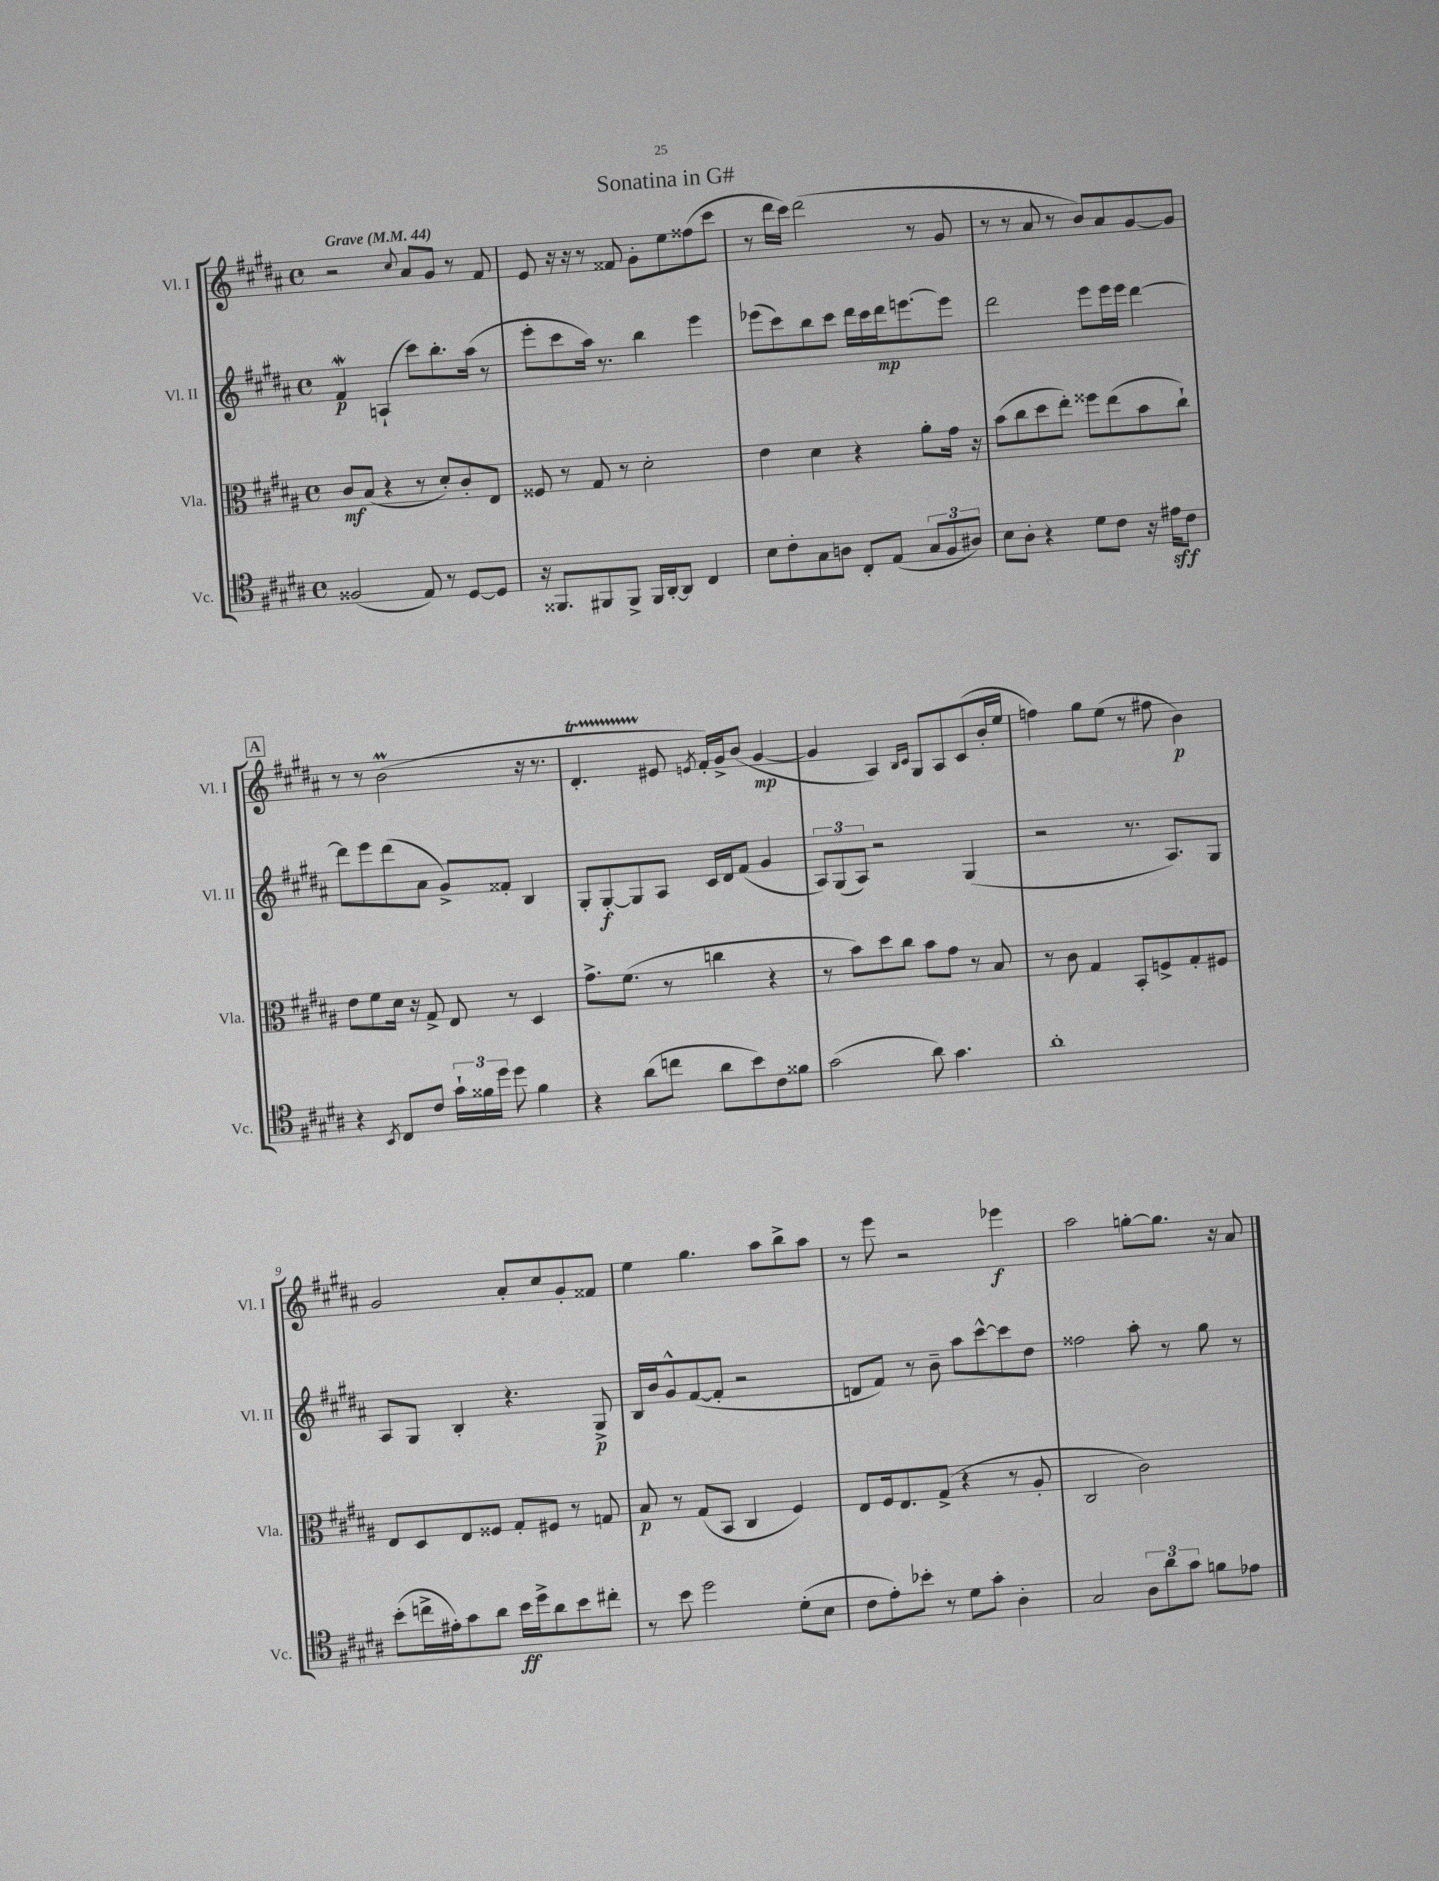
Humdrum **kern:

**kern	**kern	**kern	**kern
*staff4	*staff3	*staff2	*staff1
*clefC4	*clefC3	*clefG2	*clefG2
*k[f#c#g#d#a#]	*k[f#c#g#d#a#]	*k[f#c#g#d#a#]	*k[f#c#g#d#a#]
*M4/4	*M4/4	*M4/4	*M4/4
*met(c)	*met(c)	*met(c)	*met(c)
*MM44	*MM44	*MM44	*MM44
(2F##	8c#	4f#	2r
.	(8B	.	.
.	4r	(4A`	.
.	.	.	8qqcc#
8E)	8r	8ccc#)	8a#
8r	8d#')	8.bb'	8g#
[8D#	8c#'	.	8r
.	.	(16aa#	.
8D#]	8E	8r	8f#
=	=	=	=
16r	8F##	8eee'	8e
8.FF##	.	.	.
.	8r	8ccc#	16r
.	.	.	16r
8FF#	8G#	16aa#)	8r
.	.	8.r	.
8FF#^	8r	.	8f##
16FF#	2d#'	4bb	8g#'
[16AA#'	.	.	.
8AA#]	.	.	8ee
4C#	.	4eee	(8ff##
.	.	.	8ccc#
=	=	=	=
8B	4e	(8eee-	8r
8c#'	.	8ccc#)	16ddd#
.	.	.	16ccc#)
8G#	4d#	8bb	(2ddd#
8A	.	8ccc#	.
8C#'	4r	16ddd#	.
.	.	16ccc#	.
(8E	.	16ddd#	.
.	.	[8.eee	.
12G#	8a#'	.	8r
12F#	.	.	.
.	16g#	8eee]	8g#
12A#)	.	.	.
.	16r	.	.
=	=	=	=
8B	(8b	2ddd#	8r
8A#'	8cc#	.	8r
4r	8dd#	.	8a#
.	8ee')	.	8r
8d#	8ff##	8eee	8b)
8c#	(8ee	16eee	8a#
.	.	16eee	.
16r	8b	[4ddd#	[8g#
16e#	.	.	.
8c#	8cc#`)	.	8g#]
=	=	=	=
4r	8e	8ddd#]	8r
.	8f#	8eee	8r
8qBB	.	.	.
8C#	16d#	(8ddd#	(2b
.	16r	.	.
8c#	8G#^	8a#	.
24g#`	8E	8g#^)	.
24f##	.	.	.
24dd#	.	.	.
8dd#	8r	8f##'	.
4f##	4D#	4B	16r
.	.	.	8.r
=	=	=	=
4r	8.g#^	8G#'	4.d#'
.	.	[8G#'	.
.	(8.f#	.	.
(8a#	.	8G#]	.
8cc	8r	8A#	8e#
.	.	.	8qe
8a#	4cc	16c#	16f#')
.	.	16d#	16g#^
8b)	.	(8f#	(8b
8c#	4r	4g#	[4g#
8f##	.	.	.
=	=	=	=
(2g#	8r	12A#)	4g#]
.	.	(12G#	.
.	8b)	.	.
.	.	12A#)	.
.	8dd#	2r	4A#)
.	8cc#	.	.
.	.	.	16qqB
.	.	.	16qqc#
8a#)	8b	.	8G#
4.g#	8g#	.	8A#
.	8r	(4G#	(8c#
.	8B	.	16b'
.	.	.	16ee
=	=	=	=
1a#'	8r	2r	4ff)
.	8c#	.	.
.	4G#	.	8gg#
.	.	.	(8ee
.	8BB'	8.r	8r
.	8F^	.	8ff#
.	.	8.A#)	.
.	8G#'	.	4b)
.	8F#	8G#	.
=	=	=	=
(8b'	8E	8A#	2g#
16cc^	8D#	8G#	.
16e#')	.	.	.
8g#	8E	4B'	.
8a#	8F##	.	.
16b	8G#'	4.r	8a#'
16dd#^	.	.	.
8a#	8F#	.	8cc#
8b	8r	.	8g#'
8cc#'	8G	8G#^	8f##
=	=	=	=
8r	8B	16B	4ee
.	.	16b	.
8b	8r	8g#^^	.
2dd#	(8G#	([8f#	4.gg#
.	8BB	8f#']	.
.	4C#	2r	.
.	.	.	8aa#
(8d#'	4F#)	.	8bb^
8B	.	.	8aa#
=	=	=	=
8c#	8E	8d	8r
8e')	16F#	8f#)	8eee
.	8.E	.	.
8b-'	.	8r	2r
8r	(8G#^	8b~	.
8d#	4r	8aa#	.
8g#'	.	[8ccc#^^	.
4A#'	8r	8ccc#]	4eee-
.	8A#'	8dd#	.
=	=	=	=
2G#	2C#	2ff##	2aa#
12A#	2c#)	8aa#'	[8gg'
12a#	.	.	.
.	.	8r	8.gg]
12g#	.	.	.
8f	.	8gg#	.
.	.	.	16r
8e-	.	8r	8a#
==	==	==	==
*-	*-	*-	*-
